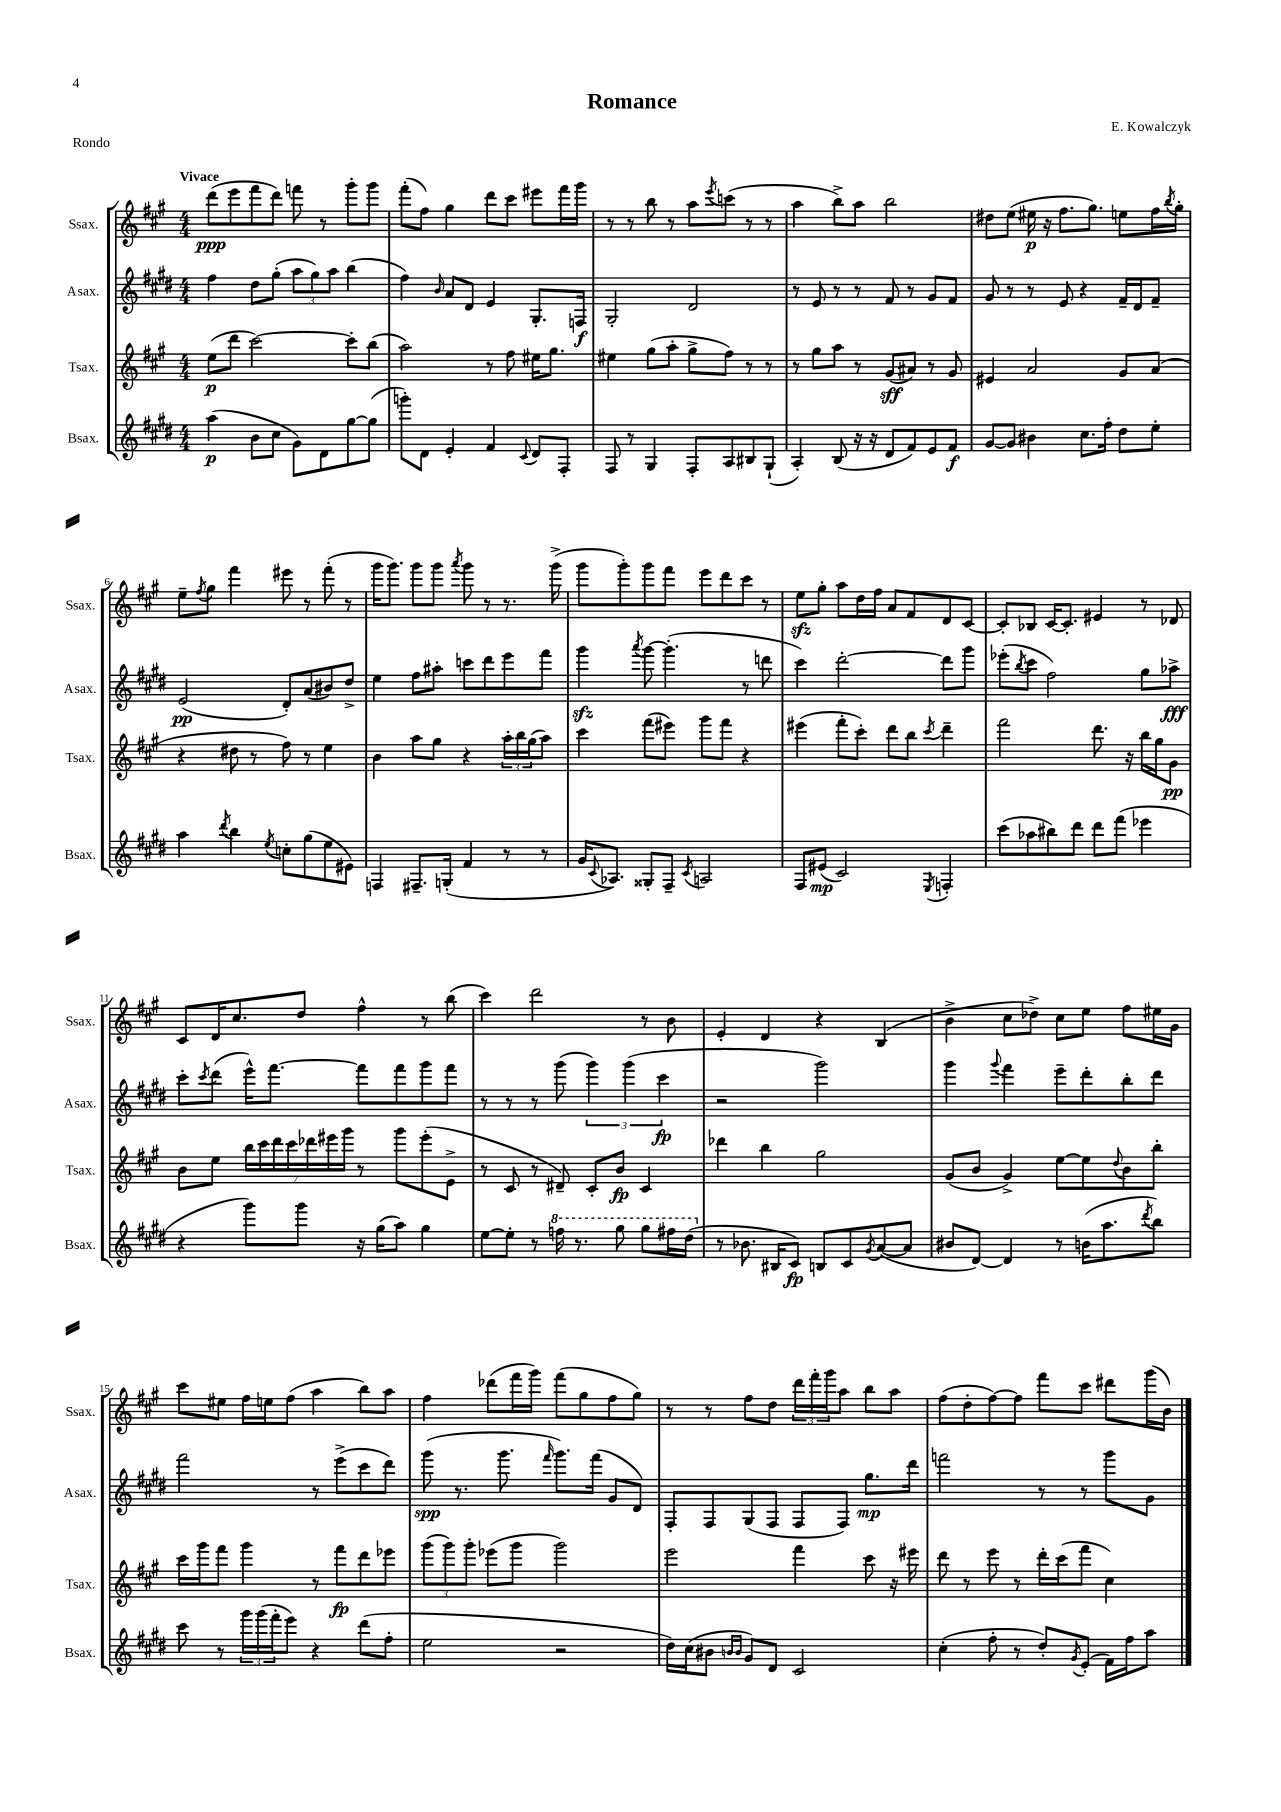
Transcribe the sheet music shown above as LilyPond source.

\header { title = "Romance" composer = "E. Kowalczyk" piece = "Rondo" }
<<
\new StaffGroup <<
\new Staff = "s0" \with { instrumentName = "Ssax." shortInstrumentName = "Ssax." } {
    \clef treble \key a \major \numericTimeSignature \time 4/4 \tempo "Vivace"
    d'''8\ppp( e'''8 fis'''8 d'''8) f'''8 r8 gis'''8-. gis'''8 |
    fis'''8-.( fis''8) gis''4 d'''8 cis'''8 eis'''8 fis'''16 gis'''16 |
    r8 r8 b''8 r8 a''8 \acciaccatura { e'''8 } c'''8( r8 r8 |
    a''4 b''8->) a''8 b''2 |
    dis''8 e''8( eis''16\p r16 fis''8. gis''8.) e''8 fis''16 \acciaccatura { b''8 } gis''16-. |
    e''8-- \acciaccatura { fis''8 } gis''8 fis'''4 eis'''8 r8 fis'''8-.( r8 |
    gis'''16 gis'''8.) gis'''8 gis'''8 \acciaccatura { a'''8 } gis'''8 r8 r8. gis'''16->( |
    gis'''8 gis'''8-.) gis'''8 fis'''8 e'''8 d'''8 cis'''8 r8 |
    e''8\sfz gis''8-. a''8 d''16 fis''16 a'8 fis'8 d'8 cis'8~ |
    cis'8-. bes8 cis'16~ cis'8.-. eis'4 r8 des'8 |
    cis'8 d'16 cis''8. d''8 fis''4-^ r8 b''8( |
    cis'''4) d'''2 r8 b'8 |
    e'4-. d'4 r4 b4( |
    b'4-> cis''8 des''8->) cis''8 e''8 fis''8 eis''16 gis'16 |
    cis'''8 eis''8 fis''16 e''16 fis''8( a''4 b''8) a''8 |
    fis''4 des'''8( fis'''16 gis'''16) fis'''8( gis''8 fis''8 gis''8) |
    r8 r8 fis''8 d''8 \tuplet 3/2 { d'''16 fis'''16-. gis'''16 } a''8 b''8 a''8 |
    fis''8( d''8-. fis''8~) fis''8 fis'''8 cis'''8 dis'''8 gis'''16( b'16) \bar "|." |
}
\new Staff = "s1" \with { instrumentName = "Asax." shortInstrumentName = "Asax." } {
    \clef treble \key e \major \numericTimeSignature \time 4/4
    fis''4 dis''8 gis''8-.( \tuplet 3/2 { a''8 gis''8) a''8 } b''4( |
    fis''4) \grace { b'16 } a'8 dis'8 e'4 gis8.-. f16\f |
    gis2-. dis'2 |
    r8 e'8 r8 r8 fis'8 r8 gis'8 fis'8 |
    gis'8 r8 r8 e'8 r4 fis'16-- dis'16 fis'8-- |
    e'2\pp( dis'8-.) a'8( bis'8) dis''8-> |
    e''4 fis''8 ais''8-. c'''8 dis'''8 e'''8 fis'''8 |
    gis'''4\sfz \acciaccatura { a'''8 } gis'''8~ gis'''4.-.( r8 d'''8 |
    cis'''4) dis'''2~-. dis'''8 gis'''8 |
    ees'''8-.( \acciaccatura { b''8 } cis'''8 fis''2) gis''8 aes''8->\fff |
    cis'''8-. \acciaccatura { cis'''8 } dis'''8( e'''16-^) fis'''8.~ fis'''8 fis'''8 gis'''8 fis'''8 |
    r8 r8 r8 gis'''8( \tuplet 3/2 { gis'''4) gis'''4( cis'''4\fp } |
    r2 gis'''2) |
    gis'''4 \appoggiatura { gis'''8 } fis'''4 e'''8-- dis'''8-. b''8-. dis'''8 |
    fis'''2 r8 e'''8->( cis'''8 dis'''8) |
    gis'''8\spp( r8. gis'''8. \grace { fis'''16 } gis'''8.) fis'''16( gis'8 dis'8) |
    fis8-. fis8 gis8( fis8 fis8 fis8) gis''8.\mp dis'''16 |
    f'''2 r8 r8 gis'''8 gis'8 \bar "|." |
}
\new Staff = "s2" \with { instrumentName = "Tsax." shortInstrumentName = "Tsax." } {
    \clef treble \key a \major \numericTimeSignature \time 4/4
    e''8\p( d'''8 cis'''2~) cis'''8-. b''8( |
    a''2) r8 fis''8 eis''16 gis''8. |
    eis''4 gis''8( a''8-. gis''8-> fis''8) r8 r8 |
    r8 gis''8 a''8 r8 gis'8\sff( ais'8) r8 gis'8 |
    eis'4 a'2 gis'8 a'8( |
    r4 dis''8 r8 fis''8) r8 e''4 |
    b'4 a''8 gis''8 r4 \tuplet 3/2 { a''16-. b''16 gis''16( } a''8) |
    cis'''4 fis'''8( eis'''8) gis'''8 fis'''8 r4 |
    eis'''4( fis'''8-. cis'''8-.) d'''8 b''8 \acciaccatura { cis'''8 } d'''4-- |
    fis'''2 d'''8. r16 b''16 gis''16 gis'8\pp |
    b'8 e''8 \tuplet 7/4 { b''16 cis'''16 d'''16 cis'''16 des'''16 eis'''16 gis'''16 } r8 gis'''8 eis'''8-.( e'8-> |
    r8 cis'8 r8 dis'8--) cis'8-. b'8\fp cis'4 |
    des'''4 b''4 gis''2 |
    gis'8( b'8 gis'4->) e''8~ e''8 \appoggiatura { d''8 } b'8 b''8-. |
    cis'''16 gis'''16 fis'''8 gis'''4 r8 fis'''8\fp d'''8 ees'''8 |
    \tuplet 3/2 { gis'''8( gis'''8) gis'''8-. } ees'''8( gis'''8 gis'''2) |
    e'''2 fis'''4 cis'''8 r16 eis'''16 |
    d'''8 r8 e'''8 r8 d'''16-. cis'''16( fis'''8 cis''4) \bar "|." |
}
\new Staff = "s3" \with { instrumentName = "Bsax." shortInstrumentName = "Bsax." } {
    \clef treble \key e \major \numericTimeSignature \time 4/4
    a''4\p( b'8 cis''8 gis'8) dis'8 gis''8~ gis''8( |
    g'''8-.) dis'8 e'4-. fis'4 \appoggiatura { cis'8 } dis'8 fis8-. |
    fis8 r8 gis4 fis8-. a8 bis8 gis8-!( |
    a4-.) b8( r16 r16 dis'8 fis'8) e'8 fis'8\f |
    gis'8~ gis'8 bis'4 cis''8. fis''16-. dis''8 e''8-. |
    a''4 \acciaccatura { dis'''8 } b''4 \acciaccatura { e''8 } c''8-. gis''8( e''8 eis'8) |
    f4 fis8.-- g16-.( fis'4 r8 r8 |
    gis'16 \appoggiatura { cis'8 } aes8.) gisis8-. fis8-- \acciaccatura { cis'8 } a2 |
    fis8 eis'8\mp( cis'2) \acciaccatura { e8 } f4-. |
    cis'''8( aes''8 bis''8) dis'''8 dis'''8 fis'''8( ees'''4 |
    r4 gis'''8) gis'''8 r16 gis''16( a''8) gis''4 |
    e''8~ e''8-. r8 \ottava #1 f'''16 r8. gis'''8 gis'''8 fis'''16 dis'''16( \ottava #0 |
    r8 bes'8. bis16 cis'8\fp) b8 cis'8 \acciaccatura { gis'8 } a'8~( a'8 |
    bis'8 dis'8~) dis'4 r8 b'16( a''8. \acciaccatura { dis'''8 } b''8) |
    cis'''8 r8 \tuplet 3/2 { gis'''16 gis'''16( fis'''16-. } e'''8) r4 dis'''8( fis''8-. |
    e''2 r2 |
    dis''16) cis''16( bis'8 \grace { b'16 b'16 } gis'8) dis'8 cis'2 |
    cis''4-.( fis''8-. r8 dis''8-.) \acciaccatura { gis'8 } e'8-.( fis'16) fis''16 a''8 \bar "|." |
}
>>
>>
